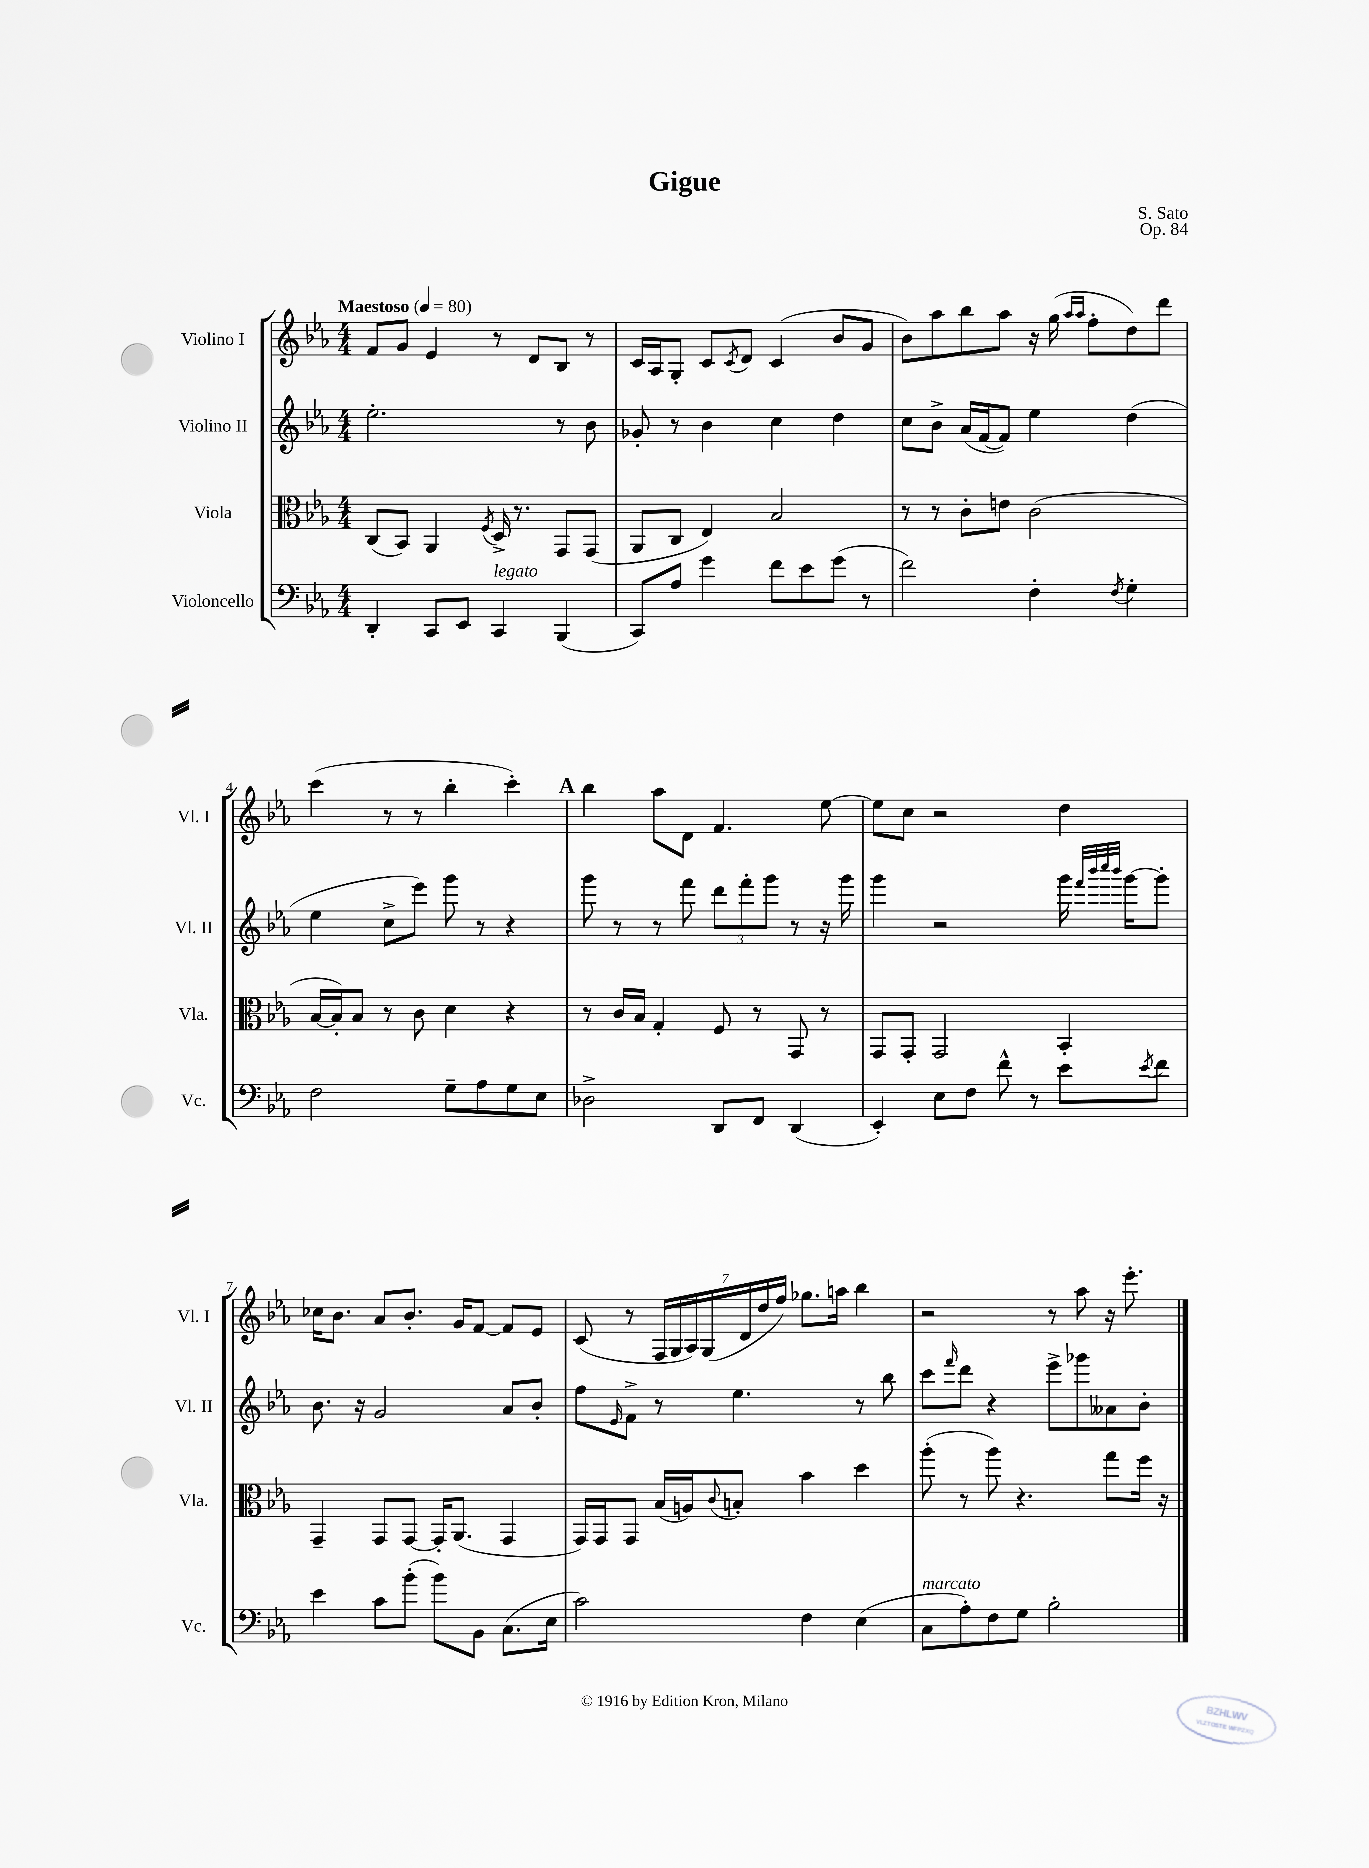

**kern	**kern	**kern	**kern
*staff4	*staff3	*staff2	*staff1
*clefF4	*clefC3	*clefG2	*clefG2
*k[b-e-a-]	*k[b-e-a-]	*k[b-e-a-]	*k[b-e-a-]
*M4/4	*M4/4	*M4/4	*M4/4
*MM80	*MM80	*MM80	*MM80
4DD'	(8C	2.ee-'	8f
.	8BB-)	.	8g
8CC	4AA-	.	4e-
8EE-	.	.	.
.	8qF	.	.
4CC	16D^	.	8r
.	8.r	.	.
.	.	.	8d
(4BBB-	8GG	8r	8B-
.	(8GG	8b-	8r
=	=	=	=
8CC)	8AA-	8g-'	16c
.	.	.	16A-
8A-	8C	8r	8G'
4g	4E-)	4b-	8c
.	.	.	8qc
.	.	.	8d
8f	2B-	4cc	(4c
8e-	.	.	.
(8g	.	4dd	8b-
8r	.	.	8g
=	=	=	=
2f)	8r	8cc	8b-)
.	8r	8b-^	8aa-
.	8c'	(16a-	8bb-
.	.	[16f	.
.	8e	8f])	8aa-
4F'	(2c	4ee-	16r
.	.	.	(16gg
.	.	.	16qqaa-
.	.	.	16qqaa-
.	.	.	8ff'
8qF	.	.	.
4G'	.	(4dd	8dd)
.	.	.	8ddd
=	=	=	=
2F	[16B-	4ee-	(4ccc
.	16B-'])	.	.
.	8B-	.	.
.	8r	8cc^	8r
.	8c	8eee-)	8r
8G~	4d	8ggg	4bb-'
8A-	.	8r	.
8G	4r	4r	4ccc')
8E-	.	.	.
=	=	=	=
2D-^	8r	8ggg	4bb-
.	16c	8r	.
.	16B-	.	.
.	4G'	8r	8aa-
.	.	8fff	8d
8DD	8F	12ddd	4.f
.	.	12fff'	.
8FF	8r	.	.
.	.	12ggg	.
(4DD	8GG	8r	.
.	8r	16r	[8ee-
.	.	16ggg	.
=	=	=	=
4EE-')	8GG	4ggg	8ee-]
.	8GG'	.	8cc
8E-	2GG	2r	2r
8F	.	.	.
8f^^	.	.	.
8r	.	.	.
8e-	4BB-'	16ggg	4dd
.	.	32qqfff	.
.	.	32qqbbb-	.
.	.	32qqcccc	.
.	.	32qqbbb-	.
.	.	[16ggg	.
8qe-	.	.	.
8f	.	8ggg']	.
=	=	=	=
4e-	4GG~	8.b-	16cc-
.	.	.	8.b-
.	.	16r	.
8c	8GG	2g	8a-
(8b-'	[8GG	.	8.b-'
8b-)	16GG']	.	.
.	(8.AA-	.	16g
8BB-	.	.	[8f
(8.C	4GG	8a-	8f]
.	.	8b-'	8e-
16E-	.	.	.
=	=	=	=
2c)	16GG)	8ff	(8c
.	16GG	.	.
.	.	16qqe-	.
.	8GG	8f^	8r
.	(16B-	8r	28F
.	.	.	28G
.	16A)	.	.
.	.	.	28A-)
.	.	.	(28G
.	8qqc	.	.
.	8B'	4.ee-	.
.	.	.	28d
.	.	.	28dd
.	.	.	28ff)
4F	4b-	.	8.gg-
.	.	.	16aa
(4E-	4dd	8r	4bb-
.	.	8bb-	.
=	=	=	=
8C	(8aa-'	8ccc	2r
.	.	16qqfff	.
8A-')	8r	8ddd	.
8F	8aa-)	4r	.
8G	4.r	.	.
2B-'	.	8eee-^	8r
.	.	8ggg-	8aa-
.	8gg	8a--	16r
.	.	.	8.eee-'
.	16ff	8b-'	.
.	16r	.	.
==	==	==	==
*-	*-	*-	*-
